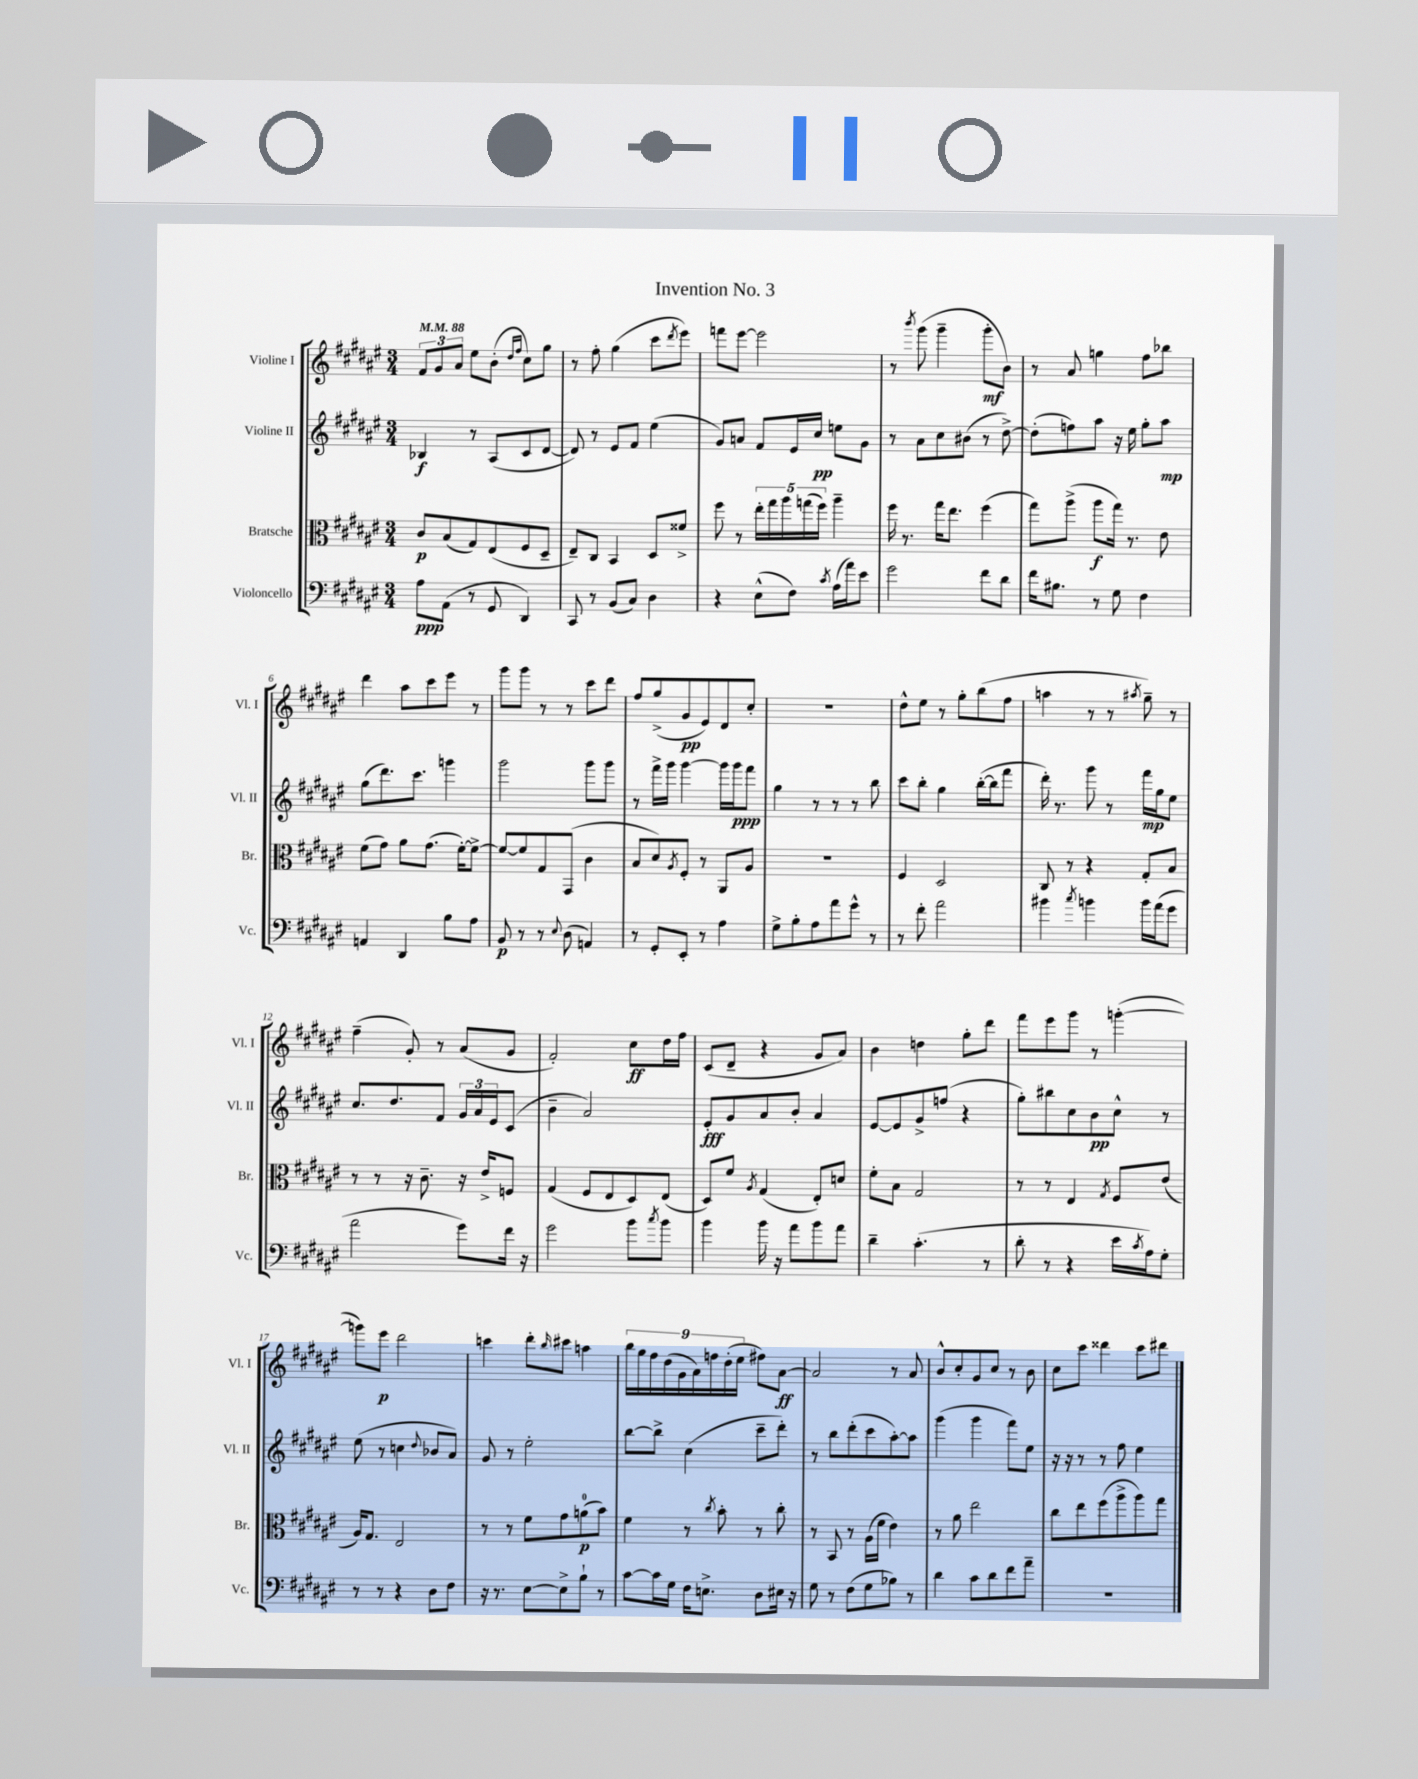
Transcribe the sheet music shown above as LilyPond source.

\header { title = "Invention No. 3" }
<<
\new StaffGroup <<
\new Staff = "s0" \with { instrumentName = "Violine I" shortInstrumentName = "Vl. I" } {
    \clef treble \key fis \major \numericTimeSignature \time 3/4 \tempo 4 = 88
    \tuplet 3/2 { fis'8 gis'8 ais'8 } eis''8 b'8-.( \grace { dis''16 fis''16 } cis''8) gis''8 |
    r8 fis''8-. gis''4( cis'''8 \acciaccatura { dis'''8 } eis'''8) |
    f'''8 eis'''8~ eis'''2 |
    r8 \acciaccatura { b'''8 } gis'''8( gis'''4-- gis'''8-.\mf b'8) |
    r8 ais'8 g''4 fis''8 bes''8 |
    dis'''4 ais''8 cis'''8 eis'''8 r8 |
    gis'''8 gis'''8 r8 r8 cis'''8 dis'''8 |
    fis''8 gis''8->( gis'8\pp eis'8) dis'8 cis''8-. |
    R2. |
    dis''8-^ eis''8 r8 gis''8-. b''8( fis''8 |
    a''4 r8 r8 \acciaccatura { ais''8 } gis''8--) r8 |
    fis''4--( gis'8-.) r8 ais'8( gis'8 |
    fis'2-.) cis''8\ff dis''16 fis''16 |
    cis'8( dis'8-- r4 gis'8 ais'8) |
    b'4 d''4 gis''8-. dis'''8 |
    fis'''8 eis'''8 gis'''8 r8 g'''4~-.( |
    g'''8) eis'''8\p dis'''2 |
    c'''4 dis'''8-. \grace { b''16 } cis'''8 a''4 |
    \tuplet 9/8 { b''16 gis''16 fis''16 dis''16( gis'16 ais'16) f''16 dis''16-.( eis''16 } fis''8) ais'8~\ff |
    ais'2 r8 ais'8 |
    b'8-^ cis''8-. gis'8 cis''8 r8 b'8 |
    cis''8 cis'''8 disis'''4 cis'''8 dis'''8 \bar "|." |
}
\new Staff = "s1" \with { instrumentName = "Violine II" shortInstrumentName = "Vl. II" } {
    \clef treble \key fis \major \numericTimeSignature \time 3/4
    bes4\f r8 ais8( cis'8 dis'8~ |
    dis'8) r8 eis'8 fis'8 eis''4( |
    gis'8) a'8 fis'8 eis'16 cis''16\pp e''8 gis'8 |
    r8 ais'8 cis''8 bis'8( r8 dis''8~->) |
    dis''8-.( f''8) ais''8 r16 eis''16 gis''8-. ais''8\mp |
    gis''8( dis'''8.) cis'''8. g'''4 |
    gis'''2 gis'''8 gis'''8 |
    r8 fis'''16-> gis'''16 gis'''4~ gis'''16 gis'''16\ppp fis'''8 |
    gis''4 r8 r8 r8 b''8 |
    cis'''8 b''8-. gis''4 b''16~-.( b''16 fis'''8 |
    dis'''16-.) r8. gis'''8 r8 fis'''16\mp gis''16 eis''8 |
    cis''8. dis''8. fis'8 \tuplet 3/2 { gis'16 ais'16 eis'16 } cis'8( |
    b'4-- ais'2) |
    eis'8-.\fff gis'8 ais'8 b'8-. ais'4 |
    eis'8~ eis'8 gis'8-> f''8( r4 |
    gis''8-.) bis''8 cis''8 b'8\pp cis''8-^ r8 |
    eis''8( r8 c''4 \appoggiatura { dis''8 } bes'8 ais'8) |
    gis'8 r8 eis''2-. |
    b''8~ b''8-> cis''4( cis'''8-- dis'''8-.) |
    r8 b''8 dis'''8-.( cis'''8 ais''8~-.) ais''8 |
    gis'''4( gis'''4 fis'''8) eis''8 |
    r16 r16 r8 r8 fis''8 eis''4 \bar "|." |
}
\new Staff = "s2" \with { instrumentName = "Bratsche" shortInstrumentName = "Br." } {
    \clef alto \key fis \major \numericTimeSignature \time 3/4
    cis'8\p b8( gis8) eis8( fis8 dis8-- |
    eis8--) cis8 b,4 dis8 fisis'8-> |
    fis''8 r8 \tuplet 5/4 { eis''16-. gis''16 ais''16 g''16( fis''16) } ais''4-- |
    fis''16 r8. gis''16 eis''8. fis''4( |
    gis''8) ais''8->( ais''8\f gis''16) r8. eis'8 |
    fis'8( gis'8) ais'8 gis'8.( fis'16~-.) fis'8~-> |
    fis'8~ fis'8 gis8 gis,8( cis'4 |
    b8 dis'8) \acciaccatura { ais8 } fis8-. r8 ais,8 ais8 |
    R2. |
    fis4 dis2 |
    cis8 r8 r4 gis8-. b8 |
    r8 r8 r16 cis'8.-- r16 eis'16-> f8 |
    gis4( fis8 eis8 dis8) eis8( |
    dis8) fis'8 \acciaccatura { ais8 } gis4( eis8-.) d'8 |
    fis'8-. b8 gis2 |
    r8 r8 eis4 \acciaccatura { gis8 } fis8 eis'8( |
    ais16) gis8. eis2 |
    r8 r8 fis'8 gis'8 a'8-0\p( b'8) |
    fis'4 r8 \acciaccatura { cis''8 } b'8-. r8 cis''8-. |
    r8 b,8 r8 ais16( fis'16 eis'4) |
    r8 ais'8 eis''2 |
    cis''8 eis''8 fis''8( ais''8-> ais''8) gis''8 \bar "|." |
}
\new Staff = "s3" \with { instrumentName = "Violoncello" shortInstrumentName = "Vc." } {
    \clef bass \key fis \major \numericTimeSignature \time 3/4
    ais8\ppp ais,8( r8 gis,8 dis,4) |
    cis,8 r8 b,8( cis8) dis4 |
    r4 eis8-^( fis8) \acciaccatura { cis'8 } ais16( ais'16) eis'8 |
    gis'2 fis'8 dis'8 |
    fis'16 bis8. r8 gis8 fis4 |
    a,4 dis,4 b8 ais8 |
    b,8\p r8 r8 \appoggiatura { eis8 } dis8( a,4) |
    r8 gis,8-. eis,8-. r8 ais4 |
    gis8-> b8-. ais8 ais'8 gis'8-^ r8 |
    r8 fis'8-. ais'2 |
    bis'4 \acciaccatura { cis''8 } b'4 b'16 ais'16( gis'8 |
    ais'2 gis'8) fis'16 r16 |
    gis'2 b'8 \acciaccatura { cis''8 } b'8 |
    b'4 b'16 r16 ais'8 b'8 ais'8 |
    dis'4-- cis'4.-.( r8 |
    dis'8-. r8 r4 eis'16 \acciaccatura { cis'8 } ais16) gis8-. |
    r8 r8 r4 dis8 fis8 |
    r16 r8. eis8~ eis8-> b8-! r8 |
    cis'8~ cis'16 gis16 fis16 e8.-> dis8 eis16 r16 |
    gis8 r8 fis8( gis8 bes8) r8 |
    dis'4 cis'8 dis'8 fis'8 ais'8-- |
    R2. \bar "|." |
}
>>
>>
